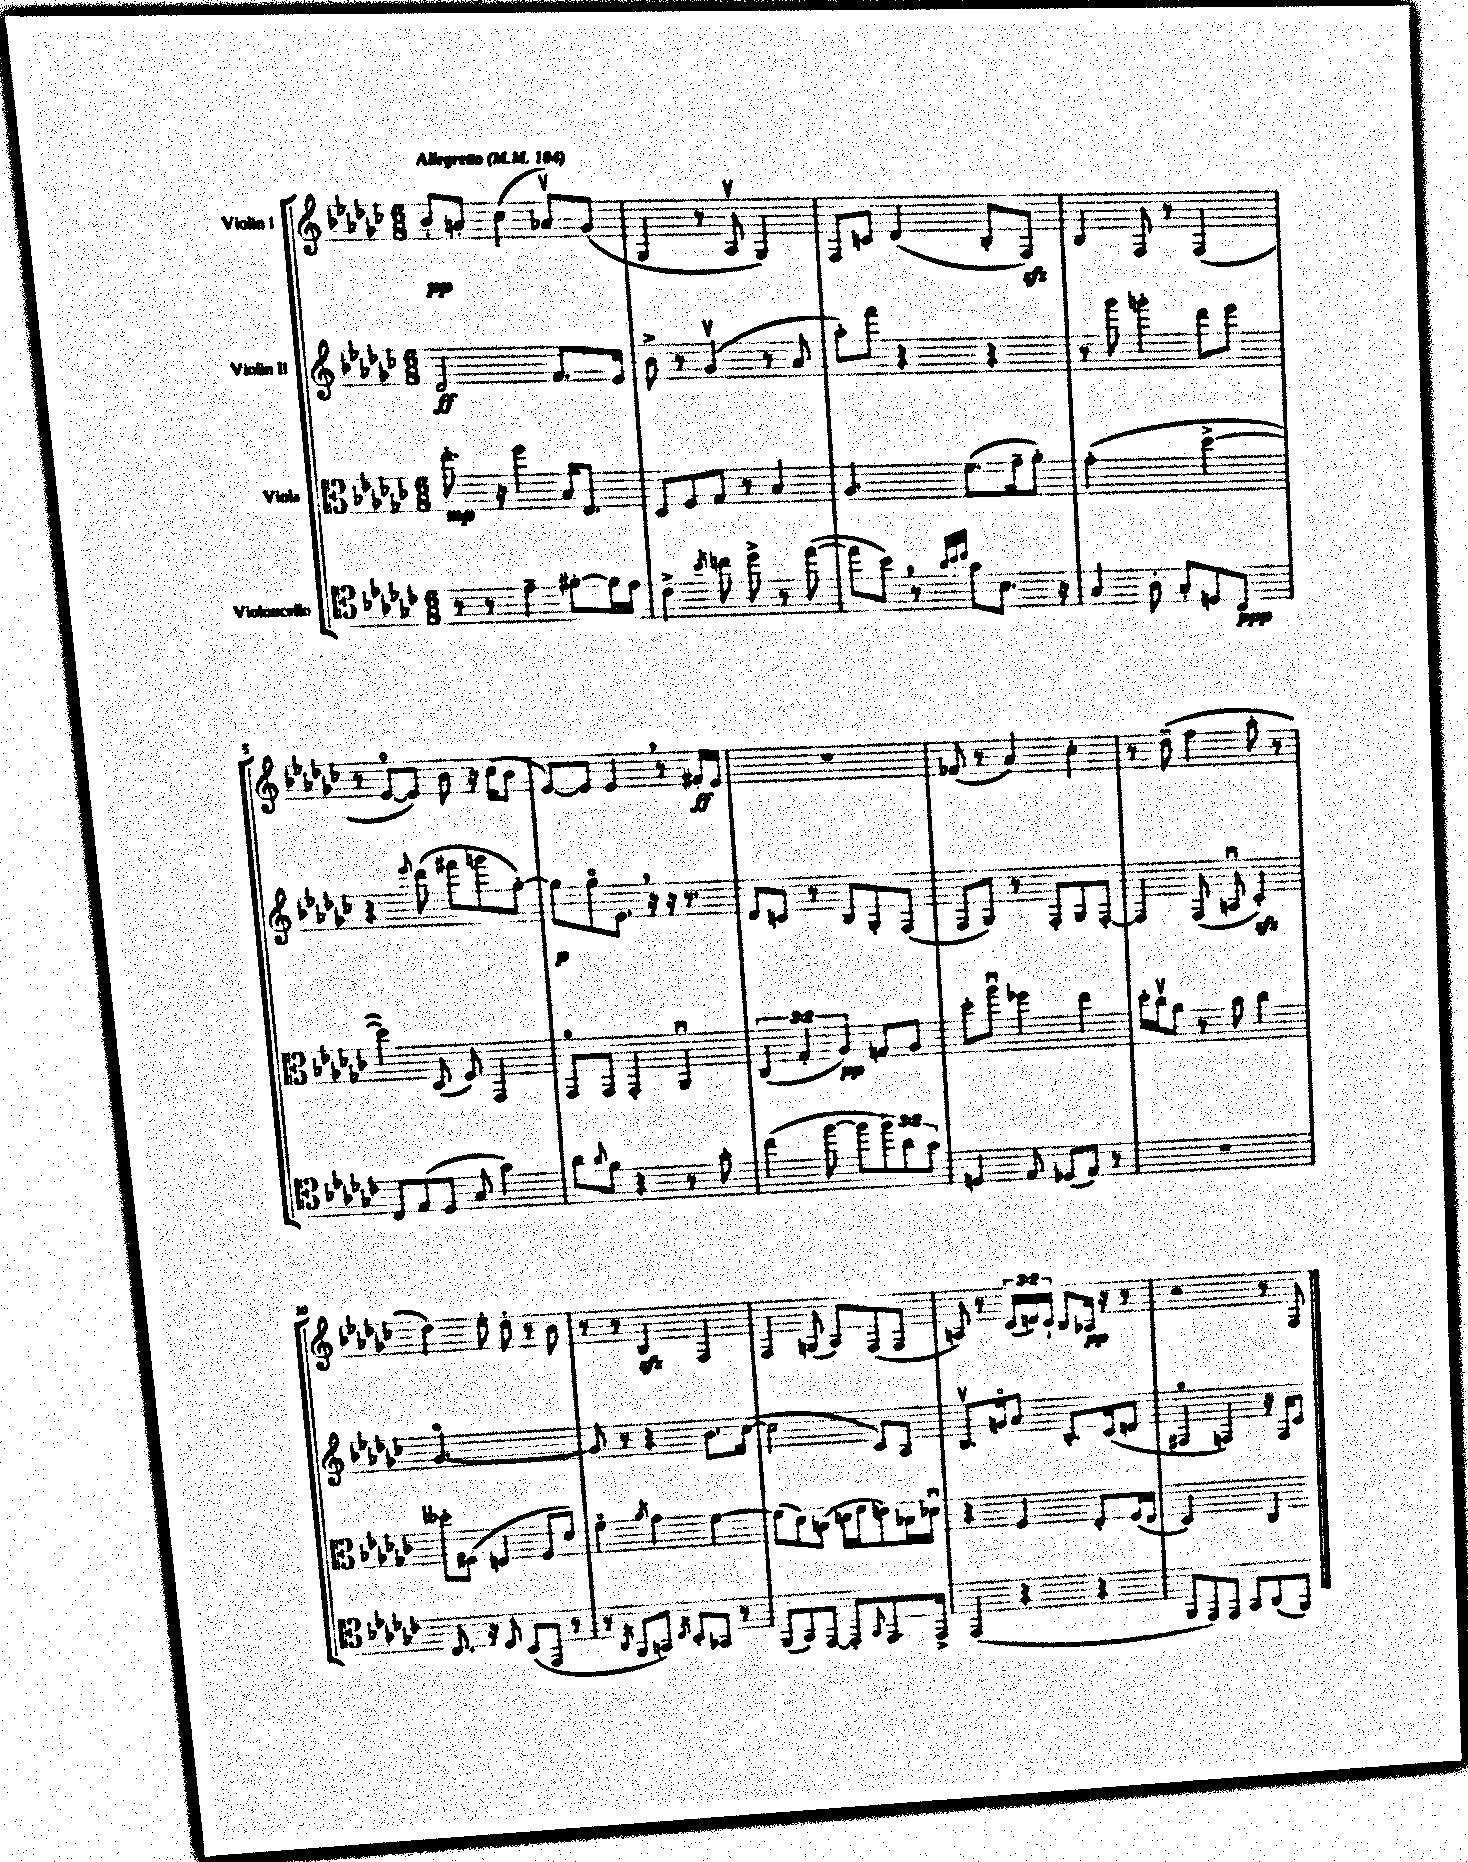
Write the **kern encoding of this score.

**kern	**kern	**kern	**kern
*staff4	*staff3	*staff2	*staff1
*clefC4	*clefC3	*clefG2	*clefG2
*k[b-e-a-d-g-c-]	*k[b-e-a-d-g-c-]	*k[b-e-a-d-g-c-]	*k[b-e-a-d-g-c-]
*M6/8	*M6/8	*M6/8	*M6/8
*MM104	*MM104	*MM104	*MM104
8r	8.ee-'	2d-	8b-'
8r	.	.	8a'
.	16r	.	.
4e-~	4ff	.	(4cc-
[8f#'	16B-	8.f	8a-v)
.	8.E-	.	.
16f#]	.	.	(8g-
16e-	.	16e-	.
=	=	=	=
4c-^	8D-	8b-^	4G-
.	8F	8r	.
8qb-	.	.	.
8cc	8G-	(4g-v	8r
8dd-^	8r	.	8A-v
8r	4B-	8r	4G-)
([8ee-	.	8a-	.
=	=	=	=
8ee-]	4.A-	8aa-')	8F
8b-)	.	8fff	8c
8r	.	4r	(4d-
32qqa-	.	.	.
32qqb-	.	.	.
32qqcc-	.	.	.
8g-	(8.f	.	.
8.B-	.	4r	8B-'
.	16g-~	.	.
.	8a-')	.	8F)
16r	.	.	.
=	=	=	=
4G-	(2g-'	8r	4B-
.	.	8ggg-	.
8A-'	.	4ggg'	8F
8G-'	.	.	8r
8D	[4dd-^	8ddd-	(4F
8BB-	.	8eee-	.
=	=	=	=
8C-	4dd-])	4r	8r
(8E-	.	.	[8e-o
.	.	8qqeee-	.
8D-	(8D-	(8ddd-	8e-])
8G-	8F)	8fff#	8b-
4g-)	4GG-	8ggg	16r
.	.	.	(16cc-
.	.	[8gg-')	8b-
=	=	=	=
8a-	8GG-o	8gg-]	[8e-)
8qqa-	.	.	.
8f	8GG-	8gg-o	8e-]
4r	4GG-'	8.e-	4e-
.	.	16r	.
8r	4AA-u	16r	8r
.	.	8.r	.
8g-'	.	.	16f#'
.	.	.	16e-
=	=	=	=
(4cc-	(6C-	8d-	2.r
.	.	8c	.
.	6G-'	.	.
[8ff	.	8r	.
.	6A-)	.	.
8ff]	.	8B-	.
12ff)	8G	8G-'	.
12a-	.	.	.
.	8A-	(8F	.
12g-	.	.	.
=	=	=	=
4D	8dd-'	8F	(8f-
.	8aa-u	8G-)	8r
8E-	4ff-	8r	4a-)
(8D-	.	8F'	.
8E-)	4ee-	8G-	4cc-'
8r	.	[8F'	.
=	=	=	=
2.r	16dd-'	4F]	8r
.	16cc-v	.	.
.	8a-	.	(8dd-~
.	8r	(8F	4ff
.	8b-	8Au	.
.	4cc-	4c-')	8aa-'
.	.	.	8r
=	=	=	=
8.C-	8dd--'	[2.g-o	4dd-)
.	(8F#	.	.
16r	.	.	.
8D-	4E	.	8ee-'
(8BB-	.	.	8dd-'
8EE-	8F#	.	8r
8r	8d-)	.	8b-
=	=	=	=
8r	4fo	8g-]	8r
8qAA-	.	.	.
8FF	.	8r	8r
.	8qa-	.	.
8GG)	4g-	4r	4B-
8qC-	.	.	.
8BB-'	.	.	.
8GG-	[4f	8.b-	4F
8r	.	.	.
.	.	([16cc-	.
=	=	=	=
(8FF	(8f]	2cc-]	4F
8GG-)	8d-)	.	.
[8EE-	(8B	.	(8G
8EE-']	16d	.	8A-)
.	16f	.	.
8qqGG-	.	.	.
8.EE-	8e)	8c-)	(8F
.	16B-	8A-	8F
16EE-^	16d-u	.	.
=	=	=	=
(4EE-	4r	8.B-v	8A)
.	.	.	8r
.	.	16go	.
4r	4F	8a-	(24c-
.	.	.	24d)
.	.	.	24c-`
.	.	8.B-'	8B-
4r	8E-'	.	16A-
.	.	(16c-	16r
.	(16F	8d	8r
.	16E-	.	.
=	=	=	=
8FF	2D-)	4F#o	2r
8EE-)	.	.	.
8EE-	.	4F)	.
8GG-	.	.	.
(8AA-	4C-	16r	8r
.	.	16F	.
8FF)	.	8c-	8F
==	==	==	==
*-	*-	*-	*-
